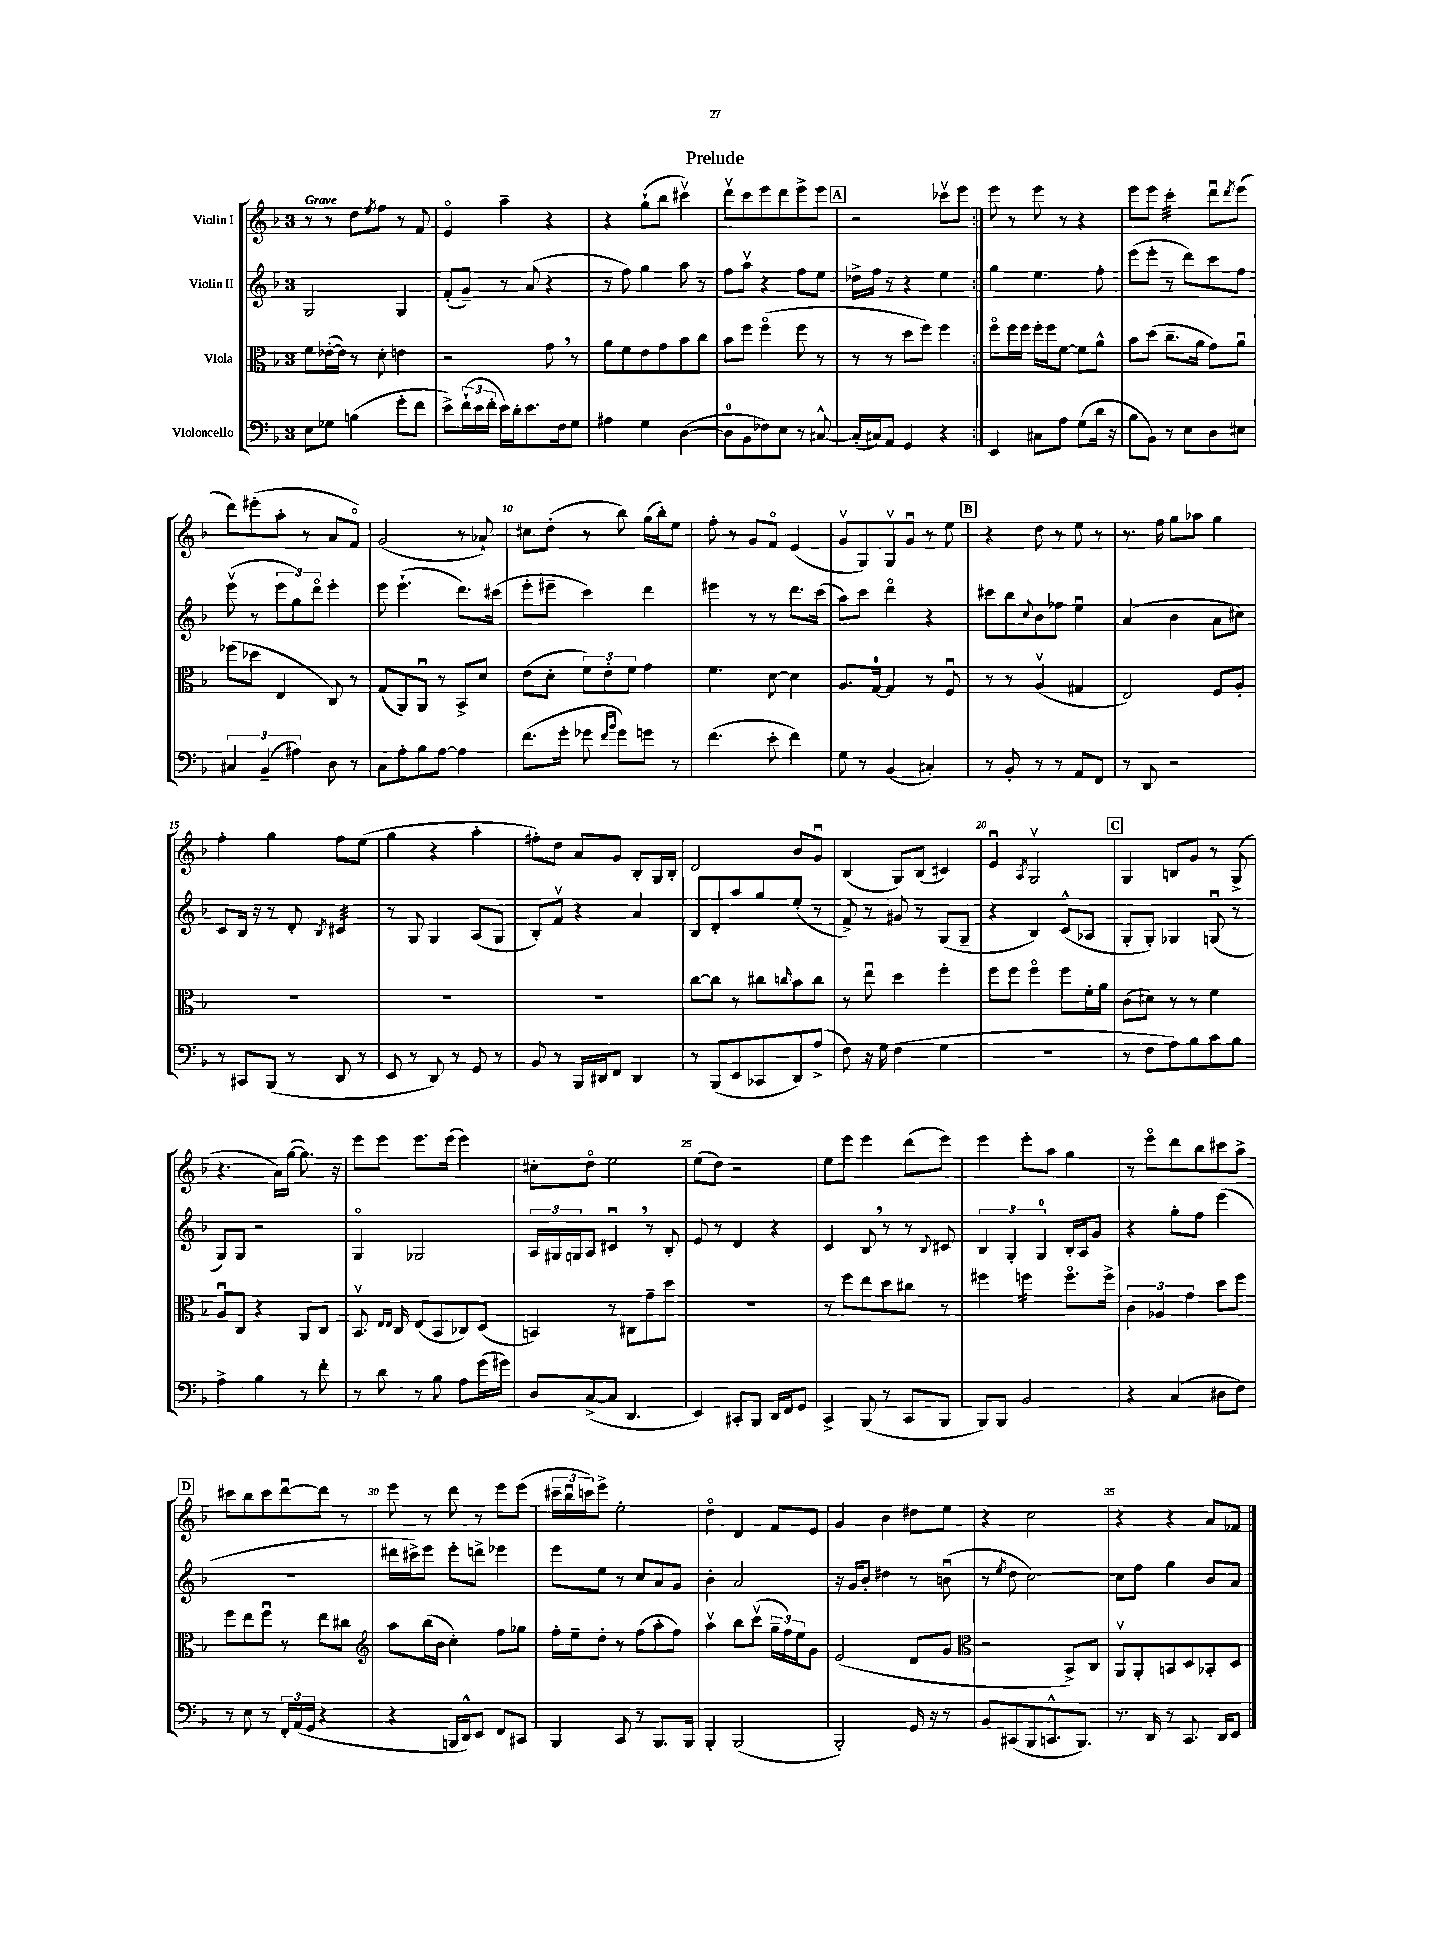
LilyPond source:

\header { title = "Prelude" }
<<
\new StaffGroup <<
\new Staff = "s0" \with { instrumentName = "Violin I" } {
    \clef treble \key f \major \once \override Staff.TimeSignature.style = #'single-digit \time 3/4 \tempo "Grave"
    \repeat volta 2 { r8 r8 d''8 \acciaccatura { e''8 } f''8 r8 f'8 |
    e'4\flageolet a''4-- r4 |
    r4 g''8-!( bes''8 cis'''4\upbow) |
    d'''8\upbow c'''8 e'''8 d'''8 e'''8-> e'''8 |
    \mark \markup { \box "A" } r2 ces'''8\upbow e'''8 | }
    e'''8 r8 e'''8 r8 r4 |
    e'''8 e'''8 c'''4:32-. d'''8\downbow \acciaccatura { d'''8 } e'''8( |
    d'''8) eis'''8-.( a''8-. r8 a'8 f'8\flageolet) |
    g'2( r8 aes'8-!) |
    cis''8 d''8-.( r8 bes''8) g''16( bes''16-.) e''8 |
    f''8-. r8 g'8 f'8\flageolet e'4( |
    g'8\upbow g8) g8\upbow g'8\downbow r8 e''8 |
    \mark \markup { \box "B" } r4 d''8 r8 e''8 r8 |
    r8. f''16 g''8 aes''8 g''4 |
    f''4-. g''4 f''8 e''8( |
    g''4 r4 a''4-. |
    fis''8-.) d''8 a'8 g'8 bes8-. g16 bes16-. |
    d'2 bes'8 g'8\downbow |
    bes4( g8) bes8( cis'4) |
    e'4\downbow \acciaccatura { a8 } g2\upbow |
    \mark \markup { \box "C" } g4 b8 g'8 r8 g8->( |
    r4. a'16) g''16~( g''8.) r16 |
    e'''8 e'''8 e'''8. e'''16( e'''4) |
    cis''8-. d''8\flageolet e''2 |
    e''8( d''8) r2 |
    e''8 e'''8 e'''4 d'''8( e'''8) |
    e'''4 e'''8-. a''8 g''4 |
    r8 e'''8\flageolet d'''8 bes''8 cis'''8 a''8-> |
    \mark \markup { \box "D" } cis'''8 bes''8 cis'''8 d'''8~\downbow d'''8 r8 |
    e'''8 r8 d'''8 r8 e'''8 e'''8( |
    \tuplet 3/2 { cis'''16-- bes''16\downbow c'''16) } e'''8-> e''2-. |
    d''4\flageolet d'4 f'8 e'8 |
    g'4 bes'4 dis''8 e''8 |
    r4 c''2 |
    r4 r4 a'8 fes'8 \bar "|." |
}
\new Staff = "s1" \with { instrumentName = "Violin II" } {
    \clef treble \key f \major \once \override Staff.TimeSignature.style = #'single-digit \time 3/4
    \repeat volta 2 { g2 g4 |
    f'8-.( g'8--) r8 a'8( r4 |
    r8 f''8) g''4 a''8 r8 |
    f''8 a''8\upbow r4 f''8 e''8 |
    \mark \markup { \box "A" } des''16-> f''16 r8 r4 e''4 | }
    g''4 e''4. f''8-. |
    e'''8( e'''8-. r8 d'''8) c'''8 f''8 |
    e'''8\upbow( r8 \tuplet 3/2 { e'''8 g''8) d'''8\flageolet } e'''4-. |
    e'''8 e'''4.-!( d'''8.) cis'''16( |
    e'''8-. eis'''8-- c'''4) d'''4 |
    eis'''4 r8 r8 d'''8. c'''16( |
    a''8) c'''8 d'''4\flageolet r4 |
    \mark \markup { \box "B" } cis'''8 bes''8 \appoggiatura { c''8 } bes'8 fes''8 e''4\downbow |
    a'4( bes'4 a'8 cis''8) |
    c'8 bes16 r16 r8 d'8-. \acciaccatura { bes8 } cis'4:32 |
    r8 g8 g4 a8( g8 |
    bes8-.) f'8\upbow r4 a'4 |
    bes8 d'8-. a''8 g''8 e''8-.( r8 |
    f'8->) r8 gis'8 r8 g8( g8-- |
    r4 bes4) c'8-^( aes8 |
    \mark \markup { \box "C" } g8-. g8-.) ges4 g8\downbow( r8 |
    g8) g8 r2 |
    g4\flageolet ges2 |
    \tuplet 3/2 { a16 gis16 g16 } a8 cis'4\downbow \breathe r8 bes8-. |
    e'8 r8 d'4 r4 |
    c'4 bes8 \breathe r8 r8 \appoggiatura { bes8 } cis'8 |
    \tuplet 3/2 { bes4 g4-. g4-0 } bes16-. a16 g'8 |
    r4 g''8-. f''8 e'''4( |
    \mark \markup { \box "D" } R2. |
    dis'''16 cis'''16->) e'''8 e'''8-. d'''8-> ees'''4 |
    e'''8 e''8 r8 c''8 a'8 g'8 |
    bes'4-. a'2 |
    r16 g'16 bes'8-. dis''4 r8 b'8\downbow( |
    r8 \acciaccatura { e''8 } d''8 c''2~) |
    c''8 f''8 g''4 bes'8 a'8 \bar "|." |
}
\new Staff = "s2" \with { instrumentName = "Viola" } {
    \clef alto \key f \major \once \override Staff.TimeSignature.style = #'single-digit \time 3/4
    \repeat volta 2 { f'8 ees'16~-.( ees'16) r8 d'8-. e'4 |
    r2 g'8 \breathe r8 |
    a'8 f'8 e'8 g'8 bes'8 c''8 |
    bes'8 f''8 f''4\flageolet( f''8 r8 |
    \mark \markup { \box "A" } r8 r8 d''8 f''8) f''4 | }
    f''8\flageolet f''16 f''16 f''16-. f''16 f'8~ f'8 a'8-^ |
    bes'8 d''8( c''8.-- a'16 g'8) a'8\downbow |
    fes''8( des''8 e4 c8) r8 |
    g8( a,8) a,8\downbow r8 bes,8-> d'8 |
    e'8( d'8-. \tuplet 3/2 { f'8) e'8-. f'8 } g'4 |
    f'4. d'8~ d'4 |
    a8. g16-0~ g4 r8 f8\downbow |
    \mark \markup { \box "B" } r8 r8 a4\upbow( gis4 |
    e2) f8 a8-. |
    R2. |
    R2. |
    R2. |
    c''8~ c''8 r8 cis''8 \grace { c''16 } bes'8 c''8 |
    r8 e''8\downbow d''4 f''4-. |
    f''8 f''8 f''4\flageolet f''8 f'16-. a'16 |
    \mark \markup { \box "C" } c'8( dis'8) r8 r8 f'4 |
    a8\downbow c8 r4 a,8 c8 |
    bes,8.\upbow \grace { e16 e16 } c16 e8( bes,8 ces8) d8( |
    b,4) r8 cis8 g'8-- d''8 |
    R2. |
    r8 f''8 e''8 d''8 cis''8 r8 |
    fis''4 f''4:16 f''8.\flageolet f''16-> |
    \tuplet 3/2 { c'4 aes4 g'4 } d''8 f''8 |
    \mark \markup { \box "D" } f''8 e''8 f''8\downbow r8 e''8 cis''8 |
    \clef treble a''8 bes''16( bes'16 c''4-.) f''8 ges''8 |
    f''16-. e''16-- d''8-. r8 f''8( a''8-. f''8) |
    a''4\upbow bes''8 c'''8\upbow( \tuplet 3/2 { g''16-- f''16) e''16 } g'8 |
    e'2( d'8 g'8 |
    \clef alto r2 bes,8->) c8 |
    a,8\upbow a,8-. b,8 d8 bes,8-. d8 \bar "|." |
}
\new Staff = "s3" \with { instrumentName = "Violoncello" } {
    \clef bass \key f \major \once \override Staff.TimeSignature.style = #'single-digit \time 3/4
    \repeat volta 2 { e8 ges8 b4( g'8-. f'8 |
    e'8->) \tuplet 3/2 { f'16-!( e'16 f'16-. } e'16) d'16-. e'8. f16 g8 |
    ais4 g4 d4~( |
    d8-0 bes,8 fes8) e8 r8 cis8~-^ |
    \mark \markup { \box "A" } cis16-.( cis16) a,8 g,4 r4 | }
    e,4 cis8 a8 g8( d'16 r16 |
    bes8 bes,8) r8 e8 d8 eis8 |
    \tuplet 3/2 { cis4 bes,4--( ais4) } d8 r8 |
    c8 a8-. bes8 a8~ a4 |
    f'8.( g'16-. ges'8 \grace { f'16 bes'16 } ges'8) g'8 r8 |
    f'4.( e'8-. f'4) |
    g8 r8 bes,4( cis4-.) |
    \mark \markup { \box "B" } r8 bes,8-. r8 r8 a,8 f,8 |
    r8 d,8 r2 |
    r8 cis,8 bes,,8( r8 d,8 r8 |
    e,8 r8 d,8) r8 g,8 r8 |
    bes,8 r8 bes,,16 dis,16 f,8 dis,4 |
    r8 bes,,8( e,8 ces,8 d,8) a8->( |
    f8) r16 g16 f4( g4 |
    R2. |
    \mark \markup { \box "C" } r8 f8 a8) bes8 c'8 bes8 |
    a4-> bes4 r8 f'8-. |
    r8 d'8 r8 bes8 a8 g'16( gis'16) |
    d8 c8~->( c8 d,4. |
    e,4) cis,8-. bes,,8 d,16 f,16 g,8 |
    c,4-> bes,,8( r8 c,8 bes,,8 |
    bes,,8) bes,,8 bes,2 |
    r4 c4( dis8 f8) |
    \mark \markup { \box "D" } r8 e8 r8 \tuplet 3/2 { f,16-. a,16( g,16 } r4 |
    r4 b,,16 d,16-^) e,8 f,8 cis,8 |
    bes,,4 c,8 r8 bes,,8. bes,,16 |
    bes,,4-. bes,,2( |
    bes,,2-.) g,16 r16 r8 |
    bes,8 cis,8( bes,,8 c,8.-^ bes,,8.) |
    r8. d,16 r8 c,8. d,16 e,8 \bar "|." |
}
>>
>>
\layout { \context { \Score \override BarNumber.break-visibility = ##(#f #t #t) barNumberVisibility = #(every-nth-bar-number-visible 5) } }
